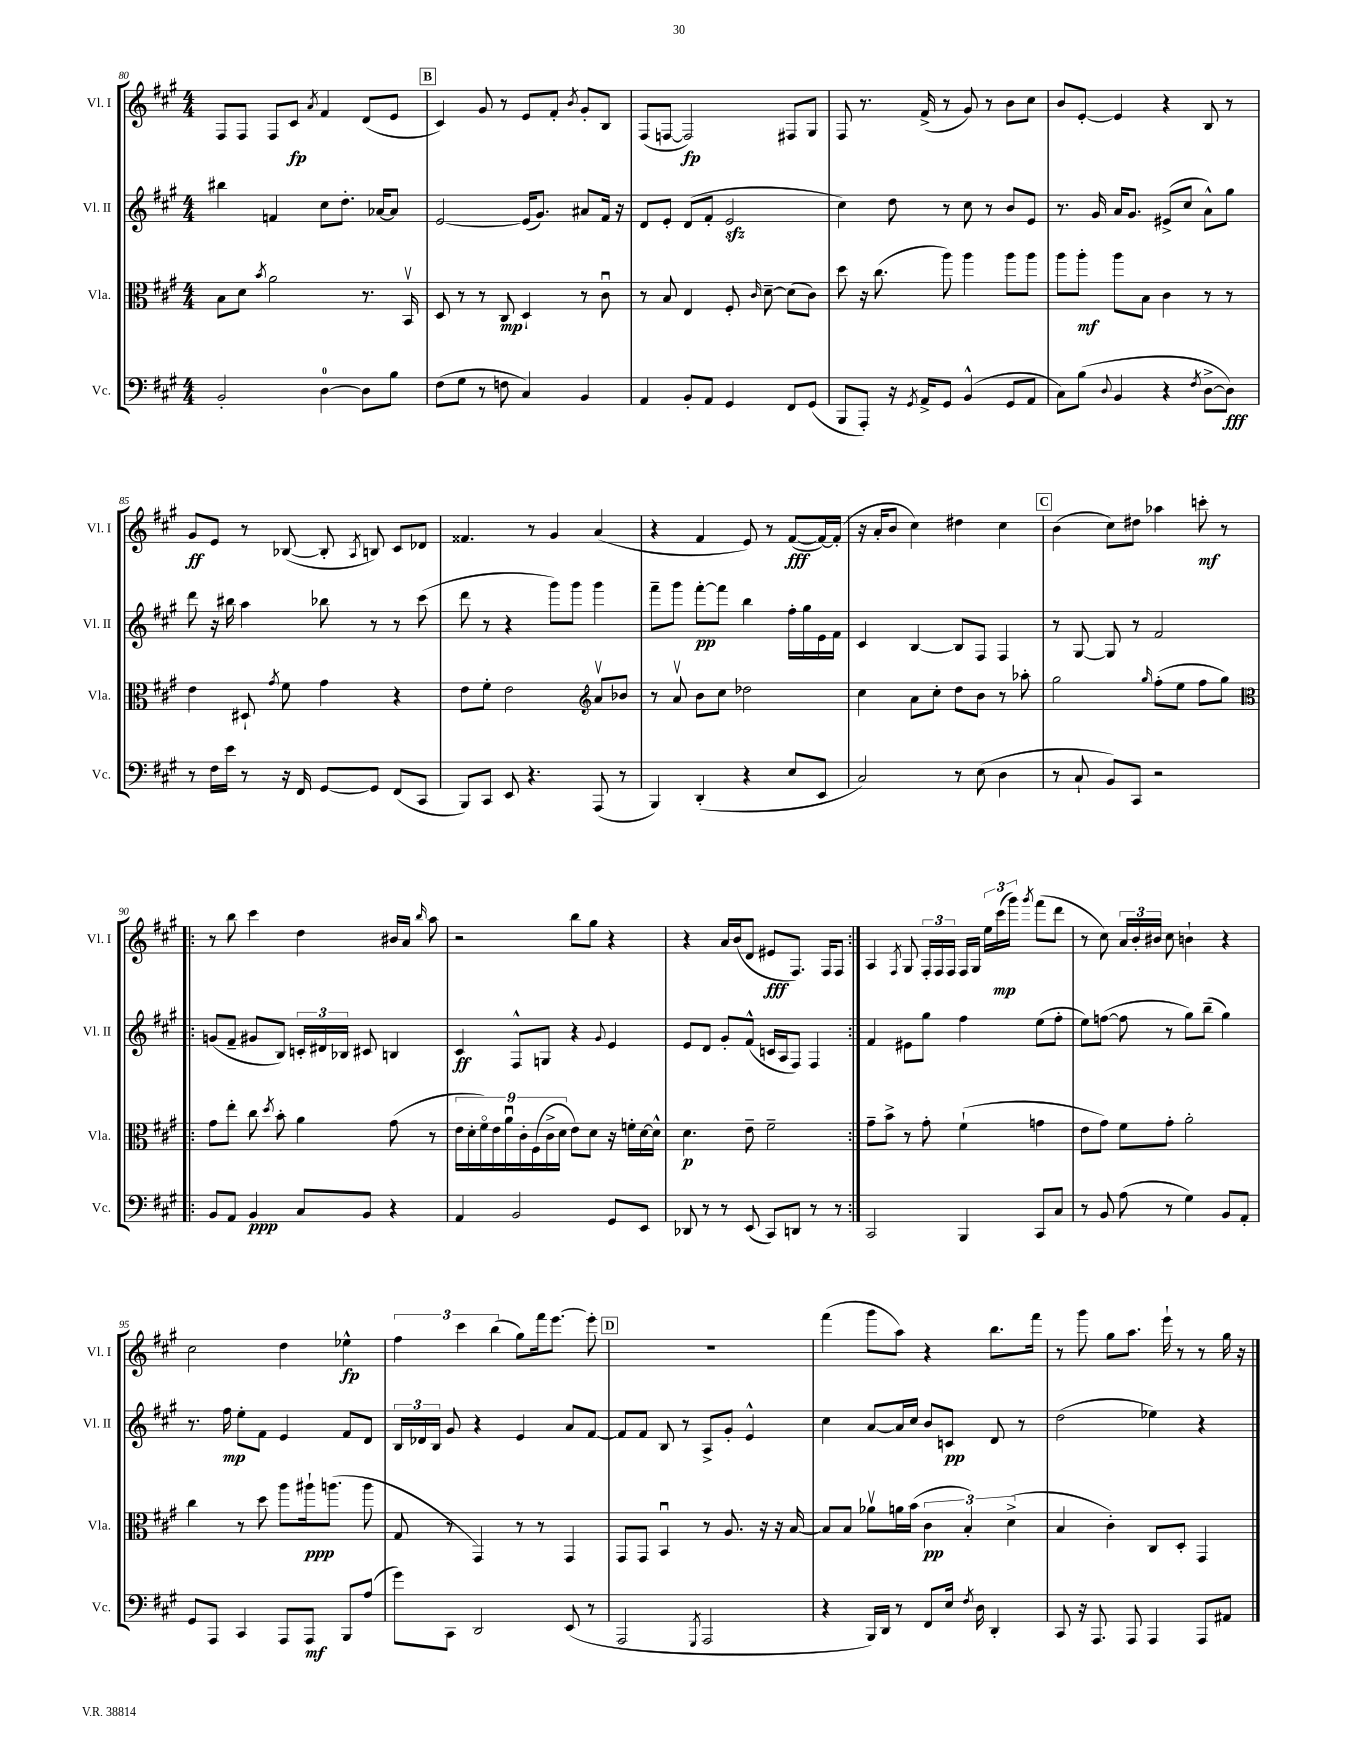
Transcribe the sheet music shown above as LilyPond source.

<<
\new StaffGroup <<
\new Staff = "s0" \with { instrumentName = "Vl. I" shortInstrumentName = "Vl. I" } {
    \clef treble \key a \major \numericTimeSignature \time 4/4
    \autoBeamOff fis8[ fis8] fis8[ cis'8]\fp \acciaccatura { a'8 } fis'4 d'8[( e'8] |
    \mark \markup { \box "B" } cis'4) gis'8 r8 e'8[ fis'8]-. \acciaccatura { b'8 } gis'8[-. b8] |
    fis8[( f8]~ f2\fp) fis8[ gis8] |
    fis8 r8. fis'16->( r8 gis'8) r8 b'8[ cis''8] |
    b'8[ e'8]~-. e'4 r4 b8 r8 |
    gis'8[\ff e'8] r8 bes8~( bes8-. \acciaccatura { a8 } b8) cis'8[ des'8] |
    fisis'4. r8 gis'4 a'4( |
    r4 fis'4 e'8) r8 fis'8[~\fff( fis'16~) fis'16]-.( |
    r16 a'16[-. b'8] cis''4) dis''4 cis''4 |
    \mark \markup { \box "C" } b'4( cis''8[) dis''8] aes''4 c'''8-.\mf r8 |
    \repeat volta 2 { r8 b''8 cis'''4 d''4 bis'16[ a'16] \grace { b''16 } a''8 |
    r2 b''8[ gis''8] r4 |
    r4 a'16[ b'16( d'8] eis'8[\fff fis8.]) fis16[ fis8] | }
    a4 \acciaccatura { fis8 } gis8 \tuplet 3/2 { fis16[-. fis16 fis16] } fis16[ gis16] \tuplet 3/2 { e''16[ cis'''16\mp( gis'''16]) } \acciaccatura { gis'''8 } fis'''8[( d'''8] |
    r8 cis''8) \tuplet 3/2 { a'16[ b'16-. bis'16] } cis''8 b'4-! r4 |
    cis''2 d''4 ees''4-^\fp |
    \tuplet 3/2 { fis''4 cis'''4 b''4( } gis''8[) fis'''16 e'''8.]~ e'''8-. |
    \mark \markup { \box "D" } R1 |
    fis'''4( gis'''8[ a''8]) r4 b''8.[ fis'''16] |
    r8 gis'''8 gis''8[ a''8.] e'''16-! r8 r8 gis''16 r16 \bar "|." |
}
\new Staff = "s1" \with { instrumentName = "Vl. II" shortInstrumentName = "Vl. II" } {
    \clef treble \key a \major \numericTimeSignature \time 4/4
    \autoBeamOff bis''4 f'4 cis''8[ d''8.]-. aes'16[~ aes'8] |
    \mark \markup { \box "B" } e'2~ e'16[( gis'8.]) ais'8[ fis'16] r16 |
    d'8[ e'8]-. d'8[( fis'8]-. e'2\sfz |
    cis''4) d''8 r8 cis''8 r8 b'8[ e'8] |
    r8. gis'16 a'16[ gis'8.] eis'8[->( cis''8] a'8[-^) gis''8] |
    d'''8 r16 bis''16 a''4 bes''8 r8 r8 cis'''8( |
    d'''8 r8 r4 gis'''8[) gis'''8] gis'''4 |
    fis'''8[-- gis'''8] fis'''8[~-.\pp fis'''8] b''4 fis''16[-. gis''16 e'16 fis'16] |
    cis'4 b4~ b8[ fis8] fis4 |
    \mark \markup { \box "C" } r8 gis8~ gis8 r8 fis'2 |
    \repeat volta 2 { g'8[( fis'8]-- gis'8[ b8]) \tuplet 3/2 { c'16[-. dis'16 bes16] } cis'8 b4 |
    cis'4\ff fis8[-^ g8] r4 \appoggiatura { gis'8 } e'4 |
    e'8[ d'8] gis'8[-. fis'8]-^( c'16[ a16 fis8]) fis4 | }
    fis'4 eis'8[ gis''8] fis''4 e''8[( fis''8]-. |
    e''8[) f''8]~( f''8 r8 gis''8[) b''8]--( gis''4) |
    r8. fis''16\mp e''8[-. fis'8] e'4 fis'8[ d'8] |
    \tuplet 3/2 { b16[ des'16 b16] } gis'8 r4 e'4 a'8[ fis'8]~ |
    \mark \markup { \box "D" } fis'8[ fis'8] b8 r8 a8[-> gis'8]-. e'4-^ |
    cis''4 a'8[~ a'16 cis''16] b'8[ c'8]\pp d'8 r8 |
    d''2( ees''4) r4 \bar "|." |
}
\new Staff = "s2" \with { instrumentName = "Vla." shortInstrumentName = "Vla." } {
    \clef alto \key a \major \numericTimeSignature \time 4/4
    \autoBeamOff b8[ d'8] \acciaccatura { b'8 } a'2 r8. b,16\upbow |
    \mark \markup { \box "B" } d8 r8 r8 cis8\mp d4-! r8 cis'8\downbow |
    r8 b8 e4 fis8-. \grace { cis'16 } d'8~-- d'8[( cis'8]) |
    d''8 r16 cis''8.( a''8) a''4 a''8[ a''8] |
    a''8[ a''8]-.\mf a''8[ b8] cis'4 r8 r8 |
    e'4 dis8-! \acciaccatura { gis'8 } fis'8 gis'4 r4 |
    e'8[ fis'8]-. e'2 \clef treble a'8[\upbow bes'8] |
    r8 a'8\upbow b'8[ cis''8] des''2 |
    cis''4 a'8[ cis''8]-. d''8[ b'8] r8 aes''8-. |
    \mark \markup { \box "C" } gis''2 \grace { gis''16 } fis''8[-.( e''8] fis''8[ gis''8]) |
    \repeat volta 2 { \clef alto gis'8[ e''8]-. cis''8 \acciaccatura { d''8 } b'8-. a'4 gis'8( r8 |
    \tuplet 9/8 { e'16[ d'16-. fis'16\flageolet) e'16 a'16\downbow cis'16-. fis16( cis'16-> d'16] } e'8[) d'8] r16 f'16[-. d'16~ d'16]-^ |
    d'4.\p e'8-- fis'2-- | }
    gis'8[-- b'8]-> r8 gis'8-. fis'4-!( g'4 |
    e'8[ gis'8]) fis'8[ gis'8]-. a'2-. |
    cis''4 r8 d''8 a''8[ ais''16-!\ppp a''8.]( a''8 |
    gis8 r8 gis,4) r8 r8 gis,4 |
    \mark \markup { \box "D" } gis,8[ gis,8] b,4\downbow r8 a8. r16 r16 b16~ |
    b8[ b8] aes'8[\upbow a'16 b'16]( \tuplet 3/2 { cis'4\pp b4-.) d'4->( } |
    b4 cis'4-.) cis8[ d8]-. gis,4 \bar "|." |
}
\new Staff = "s3" \with { instrumentName = "Vc." shortInstrumentName = "Vc." } {
    \clef bass \key a \major \numericTimeSignature \time 4/4
    \autoBeamOff b,2-. d4-0~ d8[ b8] |
    \mark \markup { \box "B" } fis8[( gis8] r8 f8 cis4) b,4 |
    a,4 b,8[-. a,8] gis,4 fis,8[ gis,8]( |
    b,,8[ a,,8]-.) r16 \acciaccatura { gis,8 } a,16[-> gis,8] b,4-^( gis,8[ a,8] |
    cis8[) b8]( \appoggiatura { d8 } b,4 r4 \acciaccatura { fis8 } d8[~-> d8]\fff) |
    r8 fis16[ e'16] r8 r16 fis,16 gis,8[~ gis,8] fis,8[( cis,8] |
    b,,8[) cis,8] e,8 r4. a,,8( r8 |
    b,,4) d,4-.( r4 e8[ e,8] |
    cis2) r8 e8( d4 |
    \mark \markup { \box "C" } r8 cis8-! b,8[) cis,8] r2 |
    \repeat volta 2 { b,8[ a,8] b,4\ppp cis8[ b,8] r4 |
    a,4 b,2 gis,8[ e,8] |
    des,8 r8 r8 e,8( cis,8[) d,8] r8 r8 | }
    cis,2 b,,4 cis,8[ cis8] |
    r8 b,8 a8( r8 gis4) b,8[ a,8]-. |
    gis,8[ a,,8] cis,4 a,,8[ a,,8]\mf b,,8[ a8]( |
    gis'8[) cis,8] d,2 e,8( r8 |
    \mark \markup { \box "D" } a,,2 \acciaccatura { gis,,8 } a,,2 |
    r4 b,,16[) d,16] r8 fis,8[ e16] \acciaccatura { fis8 } d16 d,4-. |
    cis,8 r16 a,,8. a,,8 a,,4 a,,8[ ais,8] \bar "|." |
}
>>
>>
\layout { \context { \Score currentBarNumber = #80 } }
